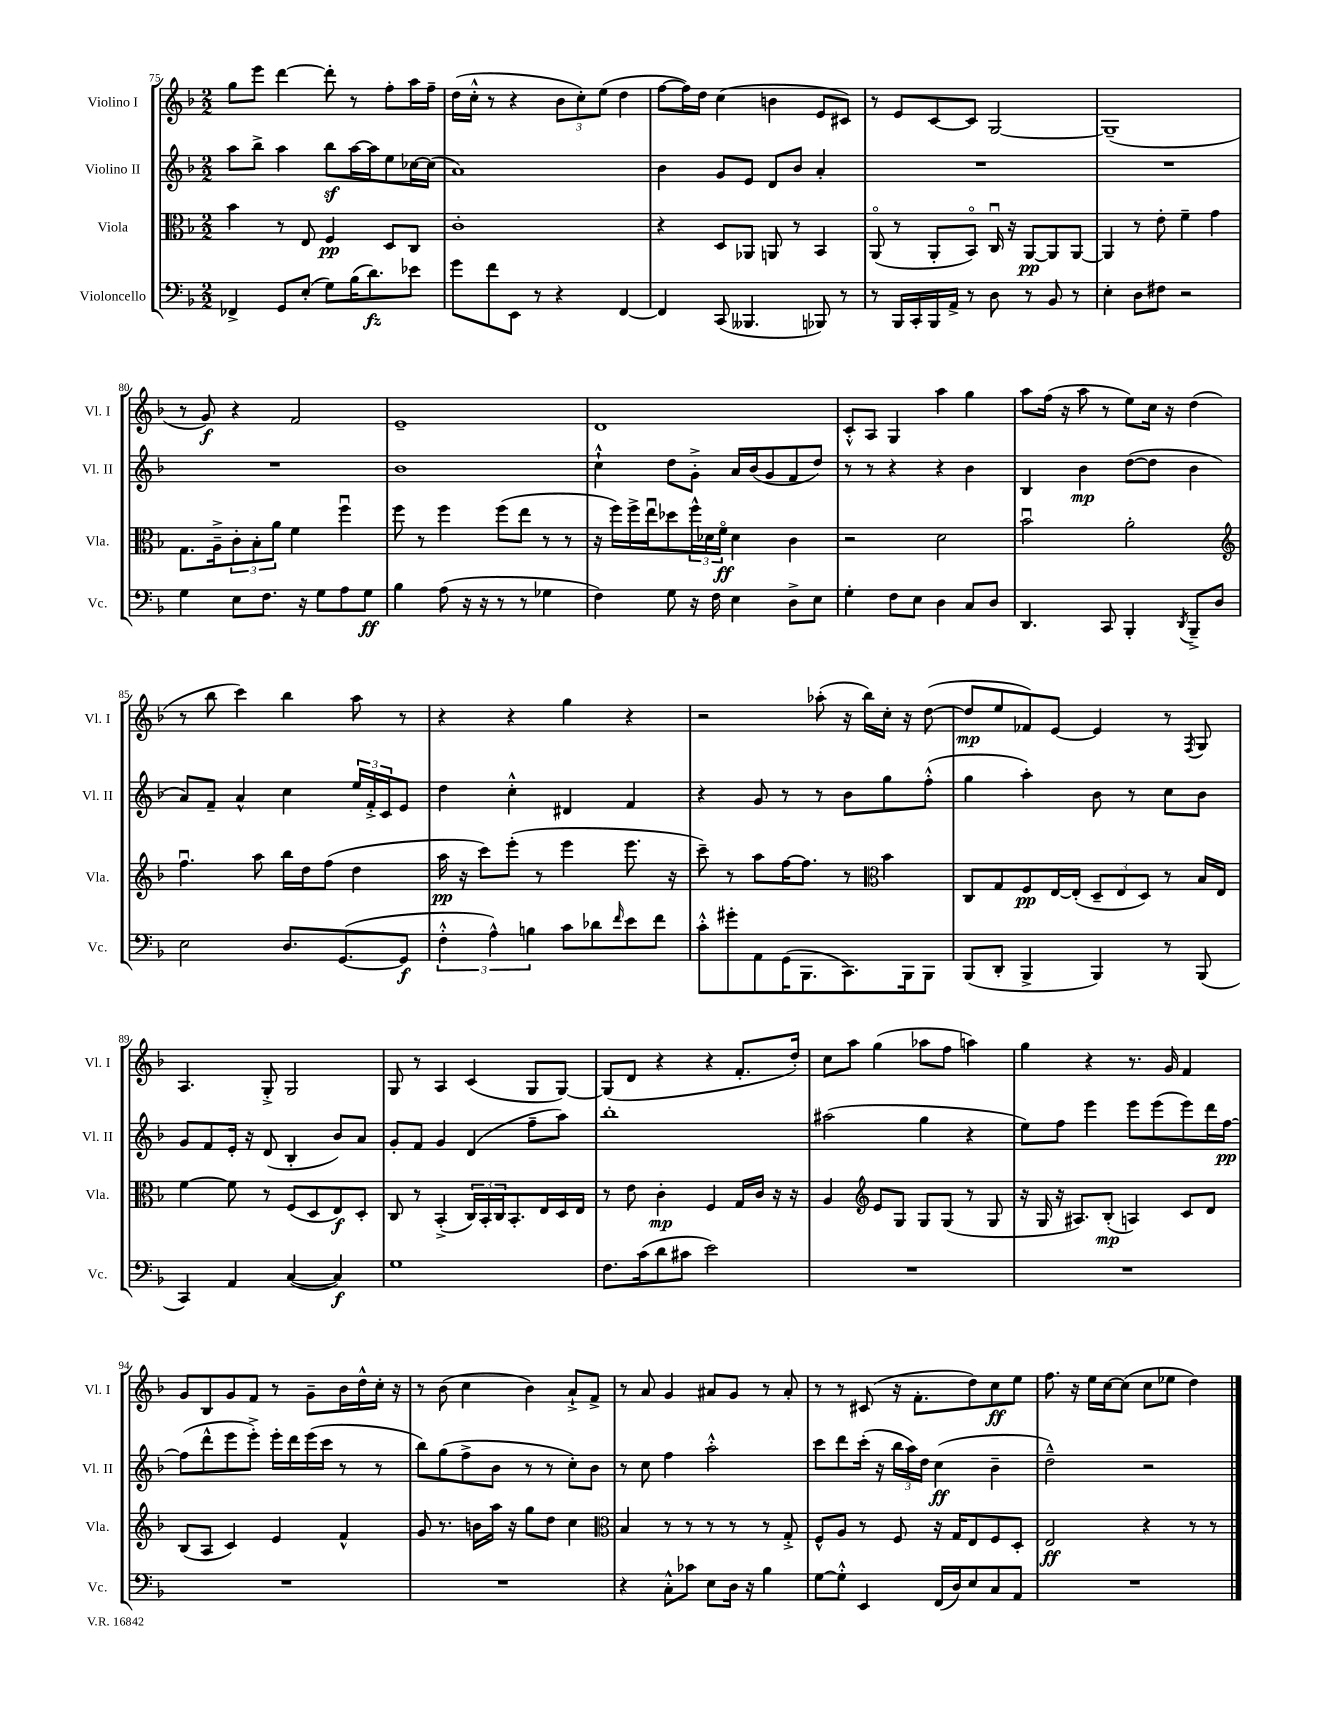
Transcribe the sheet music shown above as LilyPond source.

<<
\new StaffGroup <<
\new Staff = "s0" \with { instrumentName = "Violino I" shortInstrumentName = "Vl. I" } {
    \clef treble \key f \major \numericTimeSignature \time 2/2
    g''8 e'''8 d'''4~ d'''8-. r8 f''8-. a''16 f''16-- |
    d''16( c''16-.-^ r8 r4 \tuplet 3/2 { bes'8 c''8-.) e''8( } d''4 |
    f''8~ f''16) d''16 c''4( b'4 e'8 cis'8) |
    r8 e'8 c'8~ c'8 g2~ |
    g1--( |
    r8 g'8\f) r4 f'2 |
    e'1-- |
    d'1 |
    c'8-.-^ a8 g4 a''4 g''4 |
    a''8 f''16( r16 a''8 r8 e''8) c''16 r16 d''4( |
    r8 bes''8 c'''4) bes''4 a''8 r8 |
    r4 r4 g''4 r4 |
    r2 aes''8-.( r16 bes''16) c''16-. r16 d''8~( |
    d''8\mp e''8 fes'8) e'8~ e'4 r8 \acciaccatura { f8 } g8 |
    a4. g8-.-> g2 |
    g8 r8 a4 c'4( g8 g8~) |
    g8( d'8 r4 r4 f'8.-. d''16-.) |
    c''8 a''8 g''4( aes''8 f''8 a''4) |
    g''4 r4 r8. g'16 f'4 |
    g'8 bes8 g'8 f'8 r8 g'8-- bes'16 d''16-^ c''16-. r16 |
    r8 bes'8( c''4 bes'4) a'8-!-> f'8-> |
    r8 a'8 g'4 ais'8 g'8 r8 ais'8-. |
    r8 r8 cis'8( r16 f'8.-. d''8) c''8\ff e''8 |
    f''8. r16 e''16 c''16~ c''8( c''8 ees''8 d''4) \bar "|." |
}
\new Staff = "s1" \with { instrumentName = "Violino II" shortInstrumentName = "Vl. II" } {
    \clef treble \key f \major \numericTimeSignature \time 2/2
    a''8 bes''8-> a''4 bes''8\sf a''16~ a''16 e''8 ces''16~ ces''16( |
    a'1) |
    bes'4 g'8 e'8 d'8 bes'8 a'4-. |
    R1 |
    R1 |
    R1 |
    bes'1 |
    c''4-!-^ d''8 g'8-.-> a'16 bes'16( g'8 f'8 d''8) |
    r8 r8 r4 r4 bes'4 |
    bes4 bes'4\mp d''8~( d''8 bes'4 |
    a'8) f'8-- a'4-^ c''4 \tuplet 3/2 { e''16 f'16-.-> c'16 } e'8 |
    d''4 c''4-.-^ dis'4 f'4 |
    r4 g'8 r8 r8 bes'8 g''8 f''8-.-^( |
    g''4 a''4-.) bes'8 r8 c''8 bes'8 |
    g'8 f'8 e'16-. r16 d'8( bes4-. bes'8) a'8 |
    g'8-. f'8 g'4 d'4( f''8-- a''8) |
    bes''1-. |
    ais''2( g''4 r4 |
    e''8) f''8 e'''4 e'''8 e'''8( e'''8) d'''16 f''16~\pp |
    f''8( d'''8-^ e'''8 e'''8-.->) e'''16-. d'''16 e'''16( c'''16 r8 r8 |
    bes''8) g''8( f''8-> bes'8 r8 r8 c''8-.) bes'8 |
    r8 c''8 f''4 a''2-.-^ |
    c'''8 d'''8 c'''16-.( r16 \tuplet 3/2 { bes''16 a''16) d''16 } c''4\ff( bes'4-- |
    d''2---^) r2 \bar "|." |
}
\new Staff = "s2" \with { instrumentName = "Viola" shortInstrumentName = "Vla." } {
    \clef alto \key f \major \numericTimeSignature \time 2/2
    bes'4 r8 e8 f4\pp d8 c8 |
    c'1-. |
    r4 d8 aes,8 a,8 r8 bes,4 |
    a,8\flageolet( r8 a,8-. bes,8\flageolet) c16\downbow r16 a,8~\pp a,8 a,8~ |
    a,4 r8 e'8-. f'4-- g'4 |
    g8. a16---> \tuplet 3/2 { c'8-. bes8-. a'8 } f'4 f''4\downbow |
    f''8 r8 f''4 f''8( e''8 r8 r8 |
    r16 f''16) f''16-> e''16\downbow des''8 \tuplet 3/2 { f''16-^ des'16 f'16\flageolet\ff } des'4 c'4 |
    r2 d'2 |
    bes'2\downbow a'2-. |
    \clef treble f''4.\downbow a''8 bes''16 d''16 f''8( d''4 |
    a''16\pp r16 c'''8) e'''8-.( r8 e'''4 e'''8. r16 |
    c'''8--) r8 a''8 f''16~ f''8. r8 \clef alto bes'4 |
    c8 g8 f8\pp e16~ e16-.( \tuplet 3/2 { d8-- e8 d8) } r8 bes16 e16 |
    f'4~ f'8 r8 f8( d8 e8\f) d8-. |
    c8 r8 bes,4-.->( \tuplet 3/2 { c16) bes,16-. c16 } bes,8.-. e16 d16 e16 |
    r8 e'8 c'4-.\mp f4 g16 c'16 r16 r16 |
    a4 \clef treble e'8 g8 g8 g8( r8 g8 |
    r16 g16 r16 ais8.) bes8-.\mp( a4) c'8 d'8 |
    bes8( a8 c'4) e'4 f'4-^ |
    g'8 r8. b'16 a''16 r16 g''8 d''8 c''4 |
    \clef alto bes4 r8 r8 r8 r8 r8 g8-.-> |
    f8-^ a8 r8 f8 r16 g16 e8 f8 d8-. |
    e2\ff r4 r8 r8 \bar "|." |
}
\new Staff = "s3" \with { instrumentName = "Violoncello" shortInstrumentName = "Vc." } {
    \clef bass \key f \major \numericTimeSignature \time 2/2
    fes,4-> g,8 e8-.( g8) bes16( d'8.\fz) ees'8 |
    g'8 f'8 e,8 r8 r4 f,4~ |
    f,4 c,8( beses,,4. bes,,8) r8 |
    r8 bes,,16 c,16-. bes,,16 a,16-> r8 d8 r8 bes,8 r8 |
    e4-. d8 fis8 r2 |
    g4 e8 f8. r16 g8 a8 g8\ff |
    bes4 a8( r16 r16 r8 r8 ges4 |
    f4) g8 r16 f16 e4 d8-> e8 |
    g4-. f8 e8 d4 c8 d8 |
    d,4. c,8 bes,,4-. \acciaccatura { d,8 } bes,,8---> d8 |
    e2 d8. g,8.~( g,8\f |
    \tuplet 3/2 { f4-.-^ a4-^) b4 } c'8 des'8 \grace { f'16 } e'8 f'8 |
    c'8-.-^ gis'8-. a,8 g,16( bes,,8. c,8.) bes,,16 bes,,8 |
    bes,,8( d,8-. bes,,4-> bes,,4) r8 bes,,8( |
    c,4) a,4 c4~( c4\f) |
    g1 |
    f8. c'16( d'8 cis'8 e'2) |
    R1 |
    R1 |
    R1 |
    R1 |
    r4 c8-.-^ ces'8 e8 d16 r16 bes4 |
    g8~ g8-.-^ e,4 f,16( d16) e8 c8 a,8 |
    R1 \bar "|." |
}
>>
>>
\layout { \context { \Score currentBarNumber = #75 } }
